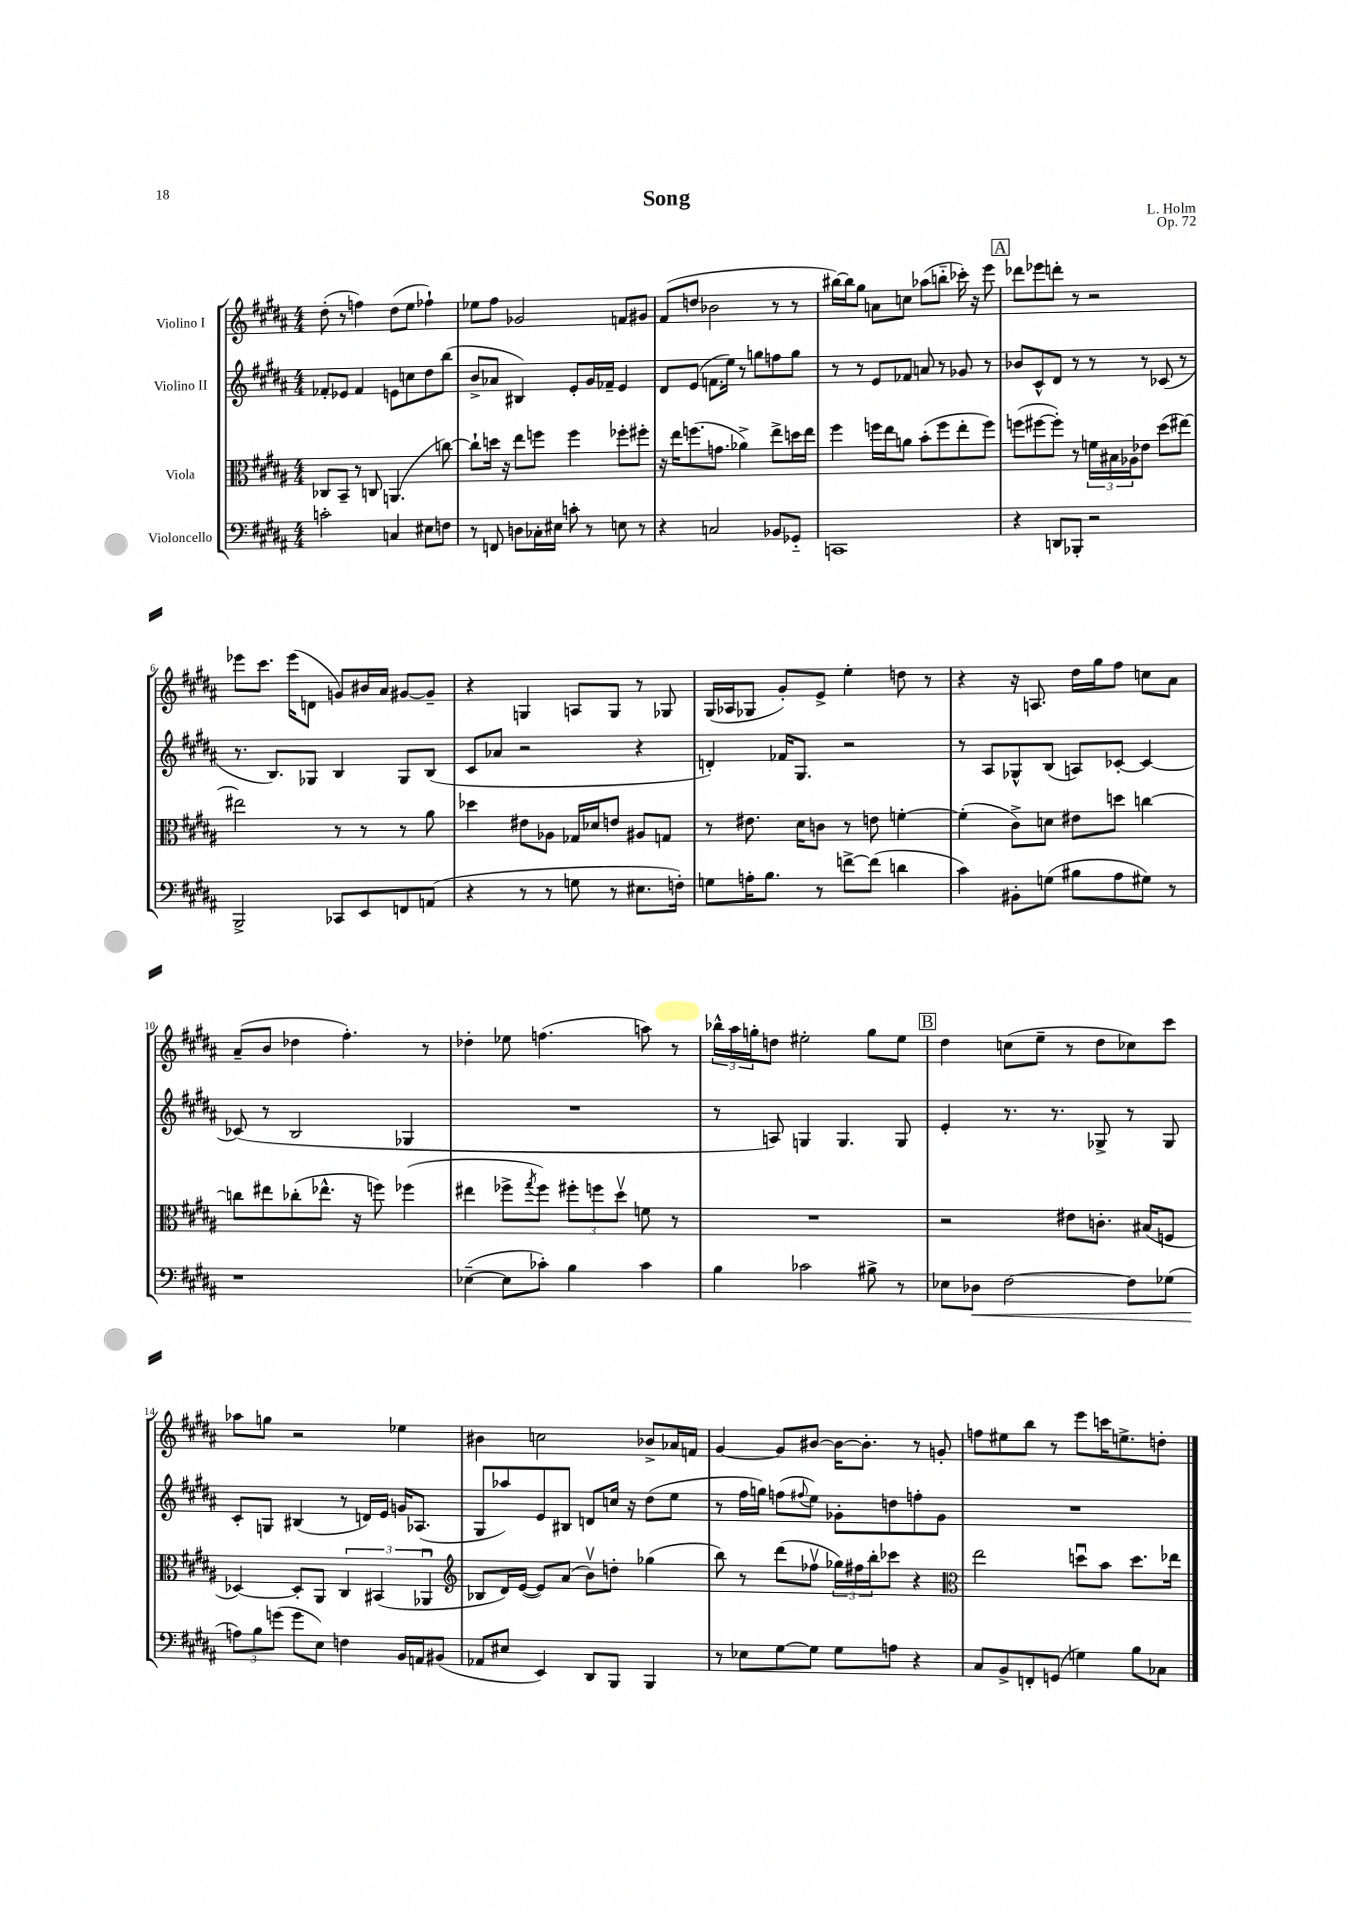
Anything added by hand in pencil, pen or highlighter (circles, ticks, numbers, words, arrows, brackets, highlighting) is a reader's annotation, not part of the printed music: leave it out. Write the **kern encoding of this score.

**kern	**kern	**kern	**kern
*staff4	*staff3	*staff2	*staff1
*clefF4	*clefC3	*clefG2	*clefG2
*k[f#c#g#d#a#]	*k[f#c#g#d#a#]	*k[f#c#g#d#a#]	*k[f#c#g#d#a#]
*M4/4	*M4/4	*M4/4	*M4/4
2c'	8C-	8f-'	(8dd#'
.	8BB~	8e-	8r
.	8r	4f-	4ff)
.	8C	.	.
4C	(4.AA	8e	(8dd#
.	.	8cc	8ee
8E#	.	8dd#	4ff-`)
8F	[8cc)	(8bb	.
=	=	=	=
8r	8cc`]	8b^	8ee-
8FF	16dd	8a-	8ff#
.	16r	.	.
8D	8ee	4B#)	2g-
16C-'	8ff	.	.
16E#	.	.	.
8c'	4ff	8e'	.
8r	.	16g#	.
.	.	16f-~	.
8E	8ff-'	4e	8f
8r	8ff#'	.	8g#
=	=	=	=
4r	16r	8d#	(8f#
.	16ee	.	.
.	(8.ff	(8e	8dd
2C	.	8.f	2b-
.	8.g	.	.
.	.	16ee)	.
.	4a-^)	8r	.
.	.	8gg	.
8BB-	8ee^	8ff	8r
8GG-'~	16dd	8gg	8r
.	16ee	.	.
=	=	=	=
1CC	4ff#	8r	[16bb#)
.	.	.	16bb#]
.	.	8r	8gg#
.	16ff	8e	8a
.	16ee	.	.
.	8a	8f-	8cc
.	(8b'	8a	(8aa-
.	8ff	8r	8bb'~
.	8ee'	8g-	16ccc-')
.	.	.	16r
.	8ff)	8r	8eee
=	=	=	=
4r	(8ff	8b-	8ddd-
.	[8ff#	8c#^^	8eee-
8DD	8ff#'])	8d#	8ddd'
8BBB-'	8r	8r	8r
2r	24f	8r	2r
.	24B#	.	.
.	24A-	.	.
.	8e-	8r	.
.	(8dd#	(8c-	.
.	[8ee#)	8r	.
=	=	=	=
2BBB^	2ee#]	8.r	8eee-
.	.	.	8.ccc#
.	.	8.B)	.
.	.	.	(16eee-
.	.	8G-	8d
8CC-	8r	4B	8g)
8EE	8r	.	16b#
.	.	.	16a#
8FF	8r	8G-	[8g#
(8AA	8a#	(8B	8g#~]
=	=	=	=
4r	4dd-	8c#	4r
.	.	8a-	.
8r	8e#	2r	4G
8r	8A-	.	.
8G	16G-	.	8A
.	16d-	.	.
8r	8e	.	8G
8.E#	8A#	4r	8r
.	8G	.	8G-
16F')	.	.	.
=	=	=	=
8G	8r	4d')	(16G#
.	.	.	16A-
16A'	8.e#	.	8G-
8.B	.	.	.
.	.	16f-	8g#')
.	16d#	8.G#	.
8r	8c	.	8e^
[8f^	8r	2r	4ee'
(8f]	8e	.	.
4d	[4f'	.	8dd
.	.	.	8r
=	=	=	=
4c#)	(4f']	8r	4r
.	.	8A#	.
8BB#'	8c#^)	8G-^^	16r
.	.	.	8.A
(8G	8d	(8B	.
8B#	8e#	8A)	16dd#
.	.	.	16gg#
8A#	8dd	[8c-'	8ff#
8G#)	[4cc	4c-_	8cc
8r	.	.	8a#
=	=	=	=
1r	8cc]	(8c-]	(8a#~
.	8ee#	8r	8b
.	(8cc-'	2B	4dd-
.	8.ee-^^	.	.
.	.	.	4.ff#')
.	16r	.	.
.	8ff)	.	.
.	(4ff-	4G-	.
.	.	.	8r
=	=	=	=
([4E-~	4ee#	1r	4dd-'
8E-]	8ff-^	.	8ee-
.	8qgg#	.	.
8c-')	8ff-)	.	(4.ff
4B	12ff#'	.	.
.	12ff	.	.
.	12dd#v	.	.
4c-	8f	.	8aa)
.	8r	.	8r
=	=	=	=
4B	1r	8r	24bb-^^
.	.	.	24aa#
.	.	.	24gg'
.	.	8A)	8dd
2c-	.	4G	2ee#'
.	.	4.G	.
8B#^	.	.	8gg
8r	.	8G	8ee#
=	=	=	=
8E-	2r	4e'	4dd#
8D-	.	.	.
[2F#	.	8.r	(8cc
.	.	.	8ee~
.	.	8.r	.
.	8e#	.	8r
.	8.c'	8G-^	8dd#
8F#]	.	8r	8cc-)
.	(16B#	.	.
(8G-	8F	8G-	8ccc#
=	=	=	=
12A)	[4D-)	8c#'	8aa-
12B	.	.	.
.	.	8G	8gg
(12g	.	.	.
8g	8D-']	(4B#	2r
8E)	8AA#	.	.
4F	6C#	8r	.
.	.	16d)	.
.	(6BB#	.	.
.	.	16e	.
16BB	.	16g	4ee-
16AA	.	(8.A-	.
.	6AA-u	.	.
(8BB#	.	.	.
=	=	=	=
*	*clefG2	*	*
8AA-	8B-	8G#	4b#
8E#	16d#)	8aa-)	.
.	([16e	.	.
4EE)	8e])	8e	2cc
.	(8a#	8B#	.
8DD#	8bv)	8d	.
8BBB	8dd'	16cc	.
.	.	16r	.
4BBB	(4gg-	(8dd#	8b-^
.	.	8ee	16a-
.	.	.	16f
=	=	=	=
8r	8bb)	8r	[4g#
8E-	8r	16ff#	.
.	.	16gg)	.
[8G#	(8ddd#	(8ff	8g#]
.	.	8qqff#	.
8G#]	8ff-v	8ee)	[8b#
8G#	24gg-)	8g-'	16b#_
.	24ff#	.	.
.	.	.	8.b#']
.	24bb'	.	.
8A	8ccc-	8dd	.
4r	4r	8ff'	8r
.	.	8g-	8g'
=	=	=	=
*	*clefC3	*	*
8C#	2ee	1r	8ff
8BB^	.	.	8ee#
8FF'	.	.	8bb
(8GG	.	.	8r
4G)	8ddu	.	8eee
.	8b	.	16ccc
.	.	.	8.ee^
8B	8.dd	.	.
8C-	.	.	8dd'
.	16ee-	.	.
==	==	==	==
*-	*-	*-	*-
